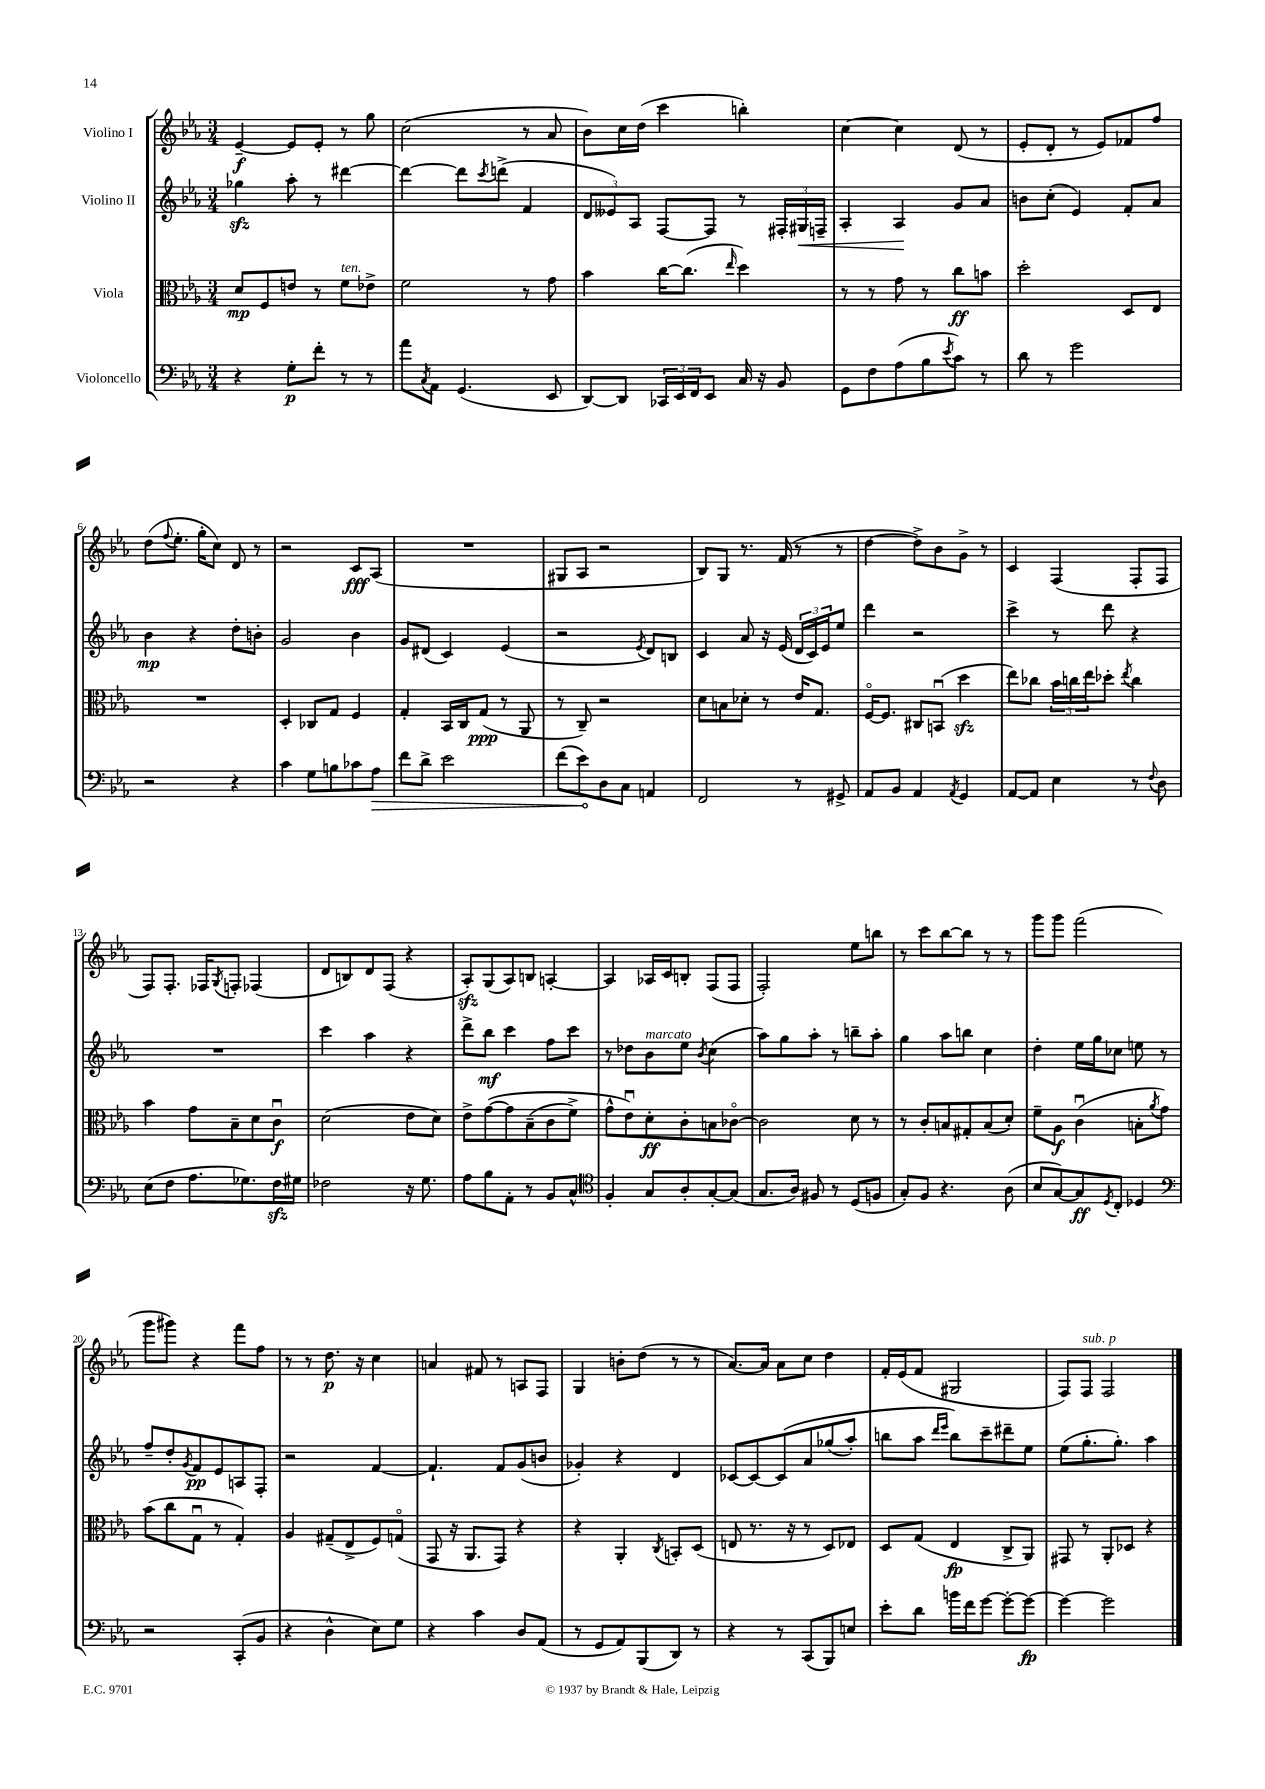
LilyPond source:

<<
\new StaffGroup <<
\new Staff = "s0" \with { instrumentName = "Violino I" } {
    \clef treble \key ees \major \numericTimeSignature \time 3/4
    ees'4~--\f ees'8 ees'8-. r8 g''8 |
    c''2( r8 aes'8 |
    bes'8) c''16 d''16( c'''4 b''4-.) |
    c''4~ c''4 d'8( r8 |
    ees'8-. d'8-. r8 ees'8) fes'8 f''8 |
    d''8( \appoggiatura { f''8 } ees''8.-. g''16-. c''8) d'8 r8 |
    r2 c'8\fff aes8( |
    R2. |
    gis8 aes8 r2 |
    bes8) g8 r8. f'16( r8 r8 |
    d''4~ d''8->) bes'8 g'8-> r8 |
    c'4 f4( f8-. f8 |
    f8) f8.-. fes16 \acciaccatura { g8 } f8-. fes4( |
    d'8 b8) d'8 f8( r4 |
    aes8-.\sfz) g8( aes8) b8 a4~-. |
    a4 aes16 c'16 b8-. f8( f8 |
    f2-.) ees''8 b''8 |
    r8 c'''8 bes''8~ bes''8 r8 r8 |
    g'''8 g'''8 f'''2( |
    g'''8 gis'''8) r4 f'''8 f''8 |
    r8 r8 d''8.\p r16 c''4 |
    a'4 fis'8 r8 a8 f8 |
    g4 b'8-. d''8( r8 r8 |
    aes'8.~) aes'16 aes'8 c''8 d''4 |
    f'16-. ees'16( f'8 gis2 |
    f8) f8^\markup { \italic "sub. p" } f2 \bar "|." |
}
\new Staff = "s1" \with { instrumentName = "Violino II" } {
    \clef treble \key ees \major \numericTimeSignature \time 3/4
    ges''4\sfz aes''8-. r8 dis'''4~ |
    dis'''4~ dis'''8 \acciaccatura { c'''8 } d'''8->( f'4 |
    \tuplet 3/2 { d'8 eeses'8) aes8 } f8~ f8 r8 \tuplet 3/2 { fis16-. gis16\< f16-- } |
    aes4-. aes4\! g'8 aes'8 |
    b'8 c''8-.( ees'4) f'8-. aes'8 |
    bes'4\mp r4 d''8-. b'8-. |
    g'2 bes'4 |
    g'8 dis'8( c'4) ees'4( |
    r2 \acciaccatura { ees'8 } d'8) b8 |
    c'4 aes'8 r16 ees'16( \tuplet 3/2 { d'16 c'16) ees'16 } ees''8 |
    d'''4 r2 |
    c'''4-> r8 d'''8 r4 |
    R2. |
    c'''4 aes''4 r4 |
    d'''8-> bes''8\mf c'''4 f''8 c'''8 |
    r8 des''8 bes'8^\markup { \italic "marcato" } ees''8 \acciaccatura { bes'8 } c''4( |
    aes''8) g''8 aes''8-. r8 b''8-- aes''8-. |
    g''4 aes''8 b''8 c''4 |
    d''4-. ees''16 g''16 ces''8 e''8 r8 |
    f''8-- d''8-. \acciaccatura { g'8 } f'8\pp ees'8 a8 f8-. |
    r2 f'4~ |
    f'4.-! f'8 g'8( b'8 |
    ges'4-.) r4 d'4 |
    ces'8~ ces'8~ ces'8\( aes'8 ges''8( aes''8-.) |
    b''8 aes''8 \grace { d'''16 ees'''16 } b''8\) c'''8-- dis'''8-- ees''8 |
    ees''8( g''8.-. g''8.-.) aes''4 \bar "|." |
}
\new Staff = "s2" \with { instrumentName = "Viola" } {
    \clef alto \key ees \major \numericTimeSignature \time 3/4
    d'8\mp f8 e'8 r8 f'8^\markup { \italic "ten." } ees'8-> |
    f'2 r8 g'8 |
    bes'4 c''16~ c''8.( \grace { ees''16 } d''4) |
    r8 r8 g'8 r8 c''8\ff b'8 |
    d''2-. d8 ees8 |
    R2. |
    d4-. ces8 g8 f4 |
    g4-. bes,16 c16 g8\ppp( r8 aes,8 |
    r8 c8--) r2 |
    d'8 b8 des'8-. r8 ees'16 g8. |
    f16~\flageolet f8. cis8 b,8\downbow( d''4\sfz |
    ees''8) ces''8 \tuplet 3/2 { bes'16 c''16 ees''16 } des''8-. \acciaccatura { ees''8 } c''4 |
    bes'4 g'8 bes8-- d'8 c'8\downbow\f |
    d'2( ees'8 d'8) |
    ees'8-> g'8~\( g'8 bes8--( c'8 f'8->) |
    g'8-^ ees'8\downbow\) d'8-.\ff c'8-. b8 ces'8~\flageolet |
    ces'2 d'8 r8 |
    r8 c'8-. b8 gis8-. b8( d'8-.) |
    f'8-- aes8\f c'4\downbow( b8-. \acciaccatura { aes'8 } g'8) |
    bes'8( c''8 g8\downbow r8 g4-.) |
    aes4 gis8--( ees8-> f8) g8\flageolet( |
    g,8 r16 aes,8. g,8) r4 |
    r4 aes,4-. \acciaccatura { c8 } b,8-. d8( |
    e8 r8. r16 r8 d8) ees8 |
    d8 g8( ees4\fp c8-> aes,8) |
    gis,8 r8 aes,8-. des8 r4 \bar "|." |
}
\new Staff = "s3" \with { instrumentName = "Violoncello" } {
    \clef bass \key ees \major \numericTimeSignature \time 3/4
    r4 g8-.\p f'8-. r8 r8 |
    aes'8 \acciaccatura { c8 } aes,8 g,4.( ees,8 |
    d,8~) d,8 \tuplet 3/2 { ces,16 ees,16 f,16 } ees,8 c16 r16 bes,8 |
    g,8 f8 aes8( bes8 \acciaccatura { ees'8 } c'8) r8 |
    d'8 r8 g'2 |
    r2 r4 |
    c'4 g8 b8 ces'8 \once \override Hairpin.circled-tip = ##t aes8\> |
    f'8 d'8-> ees'2 |
    f'8( ees'8\!) d8 c8 a,4 |
    f,2 r8 gis,8-> |
    aes,8 bes,8 aes,4 \acciaccatura { aes,8 } g,4 |
    aes,8~ aes,8 ees4 r8 \appoggiatura { f8 } d8 |
    ees8( f8 aes8. ges8.) f16\sfz gis16 |
    fes2 r16 g8. |
    aes8 bes8 aes,8-. r8 bes,8 c8-^ |
    \clef tenor f4-. g8 aes8-. g8~-. g8( |
    g8. aes16) fis8 r8 d8( f8 |
    g8-.) f8 r4. aes8( |
    bes8 g8~) g8\ff \acciaccatura { d8 } c8-. des4 |
    \clef bass r2 c,8-.( bes,8 |
    r4 d4-^ ees8) g8 |
    r4 c'4 d8 aes,8( |
    r8 g,8 aes,8) bes,,8( d,8) r8 |
    r4 r8 c,8( bes,,8) e8 |
    ees'8-. d'8 b'16 f'16 g'8~ g'8~-. g'8~\fp |
    g'4~ g'2 \bar "|." |
}
>>
>>
